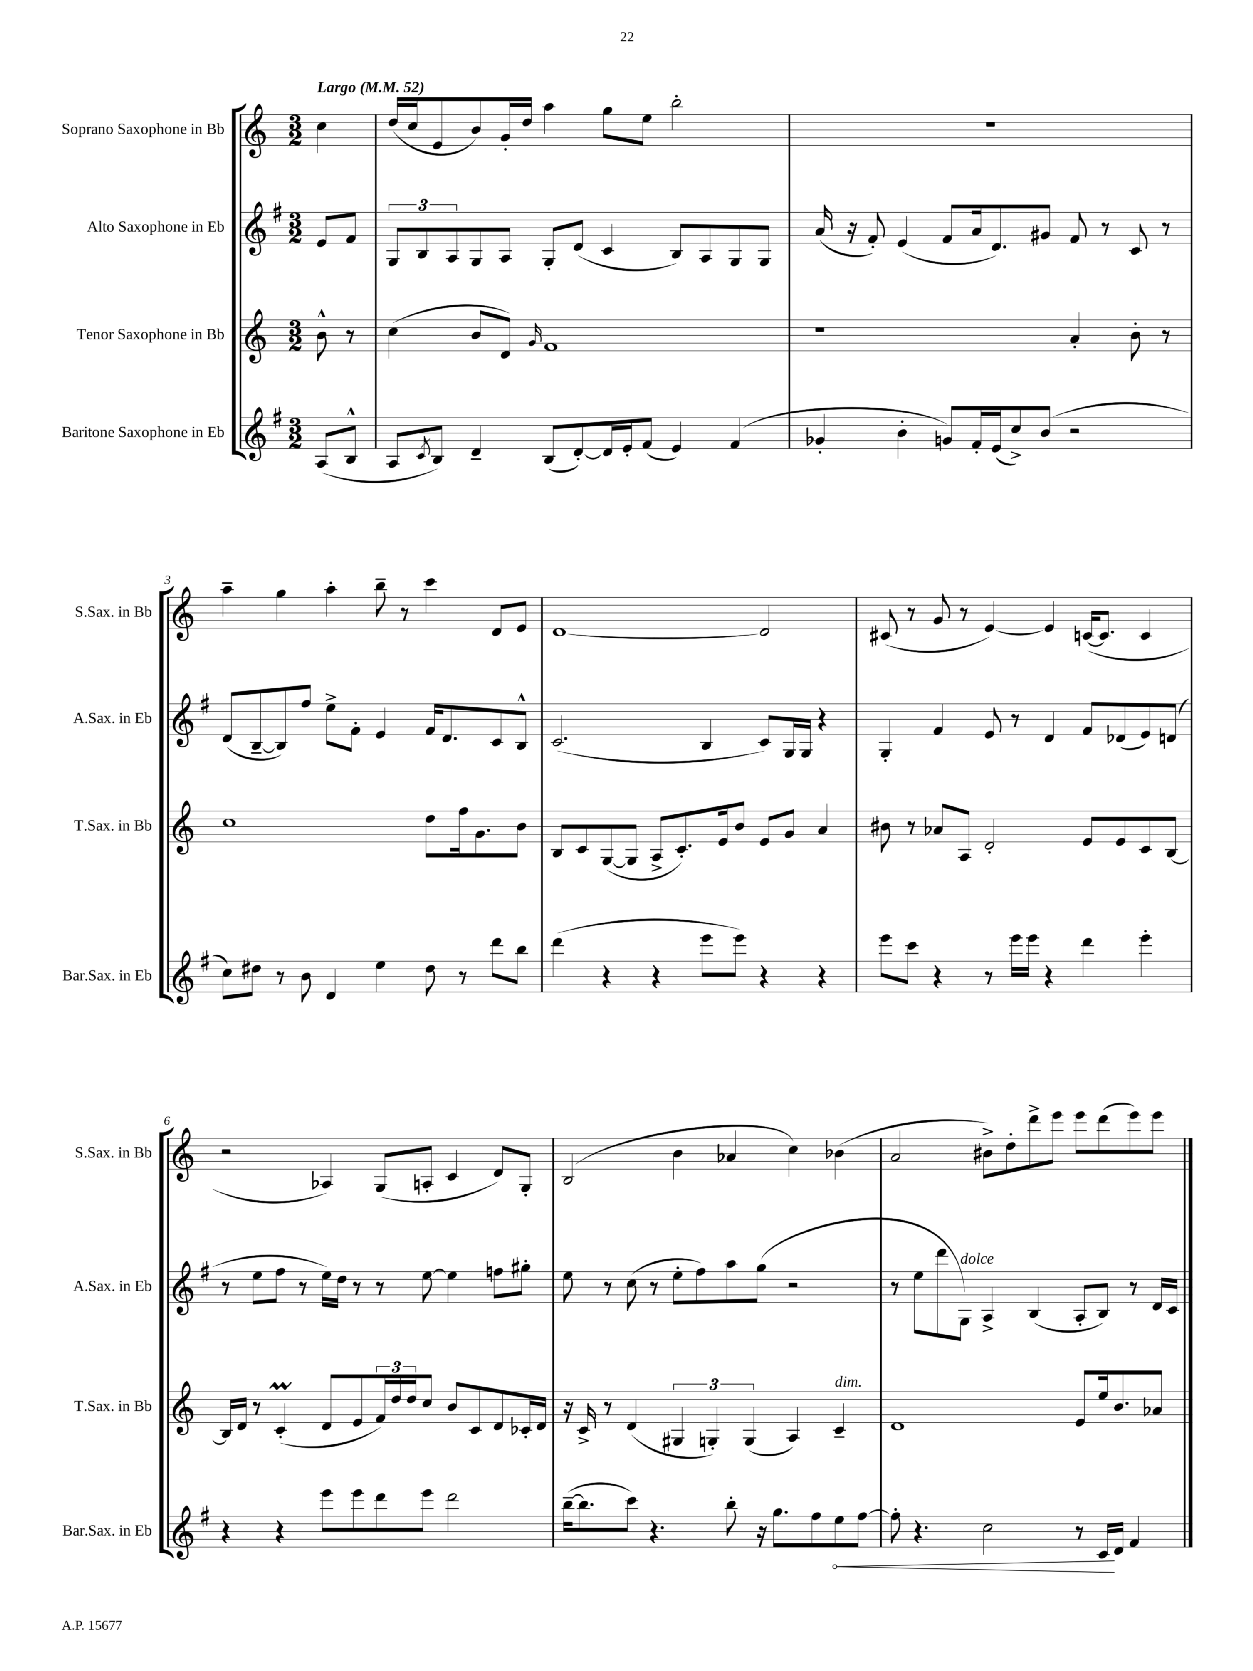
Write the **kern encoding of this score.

**kern	**dynam	**kern	**kern	**kern
*part4	*part4	*part3	*part2	*part1
*staff4	*staff4	*staff3	*staff2	*staff1
*I"Baritone Saxophone in Eb	*	*I"Tenor Saxophone in Bb	*I"Alto Saxophone in Eb	*I"Soprano Saxophone in Bb
*I'Bar.Sax. in Eb	*	*I'T.Sax. in Bb	*I'A.Sax. in Eb	*I'S.Sax. in Bb
*clefG2	*	*clefG2	*clefG2	*clefG2
*k[f#]	*	*k[]	*k[f#]	*k[]
*M3/2	*	*M3/2	*M3/2	*M3/2
*MM52	*	*MM52	*MM52	*MM52
=	=	=	=	=
!	!	!	!	!LO:TX:a:B:t=Largo
(8A/L	.	8b^^\	8e/L	4cc\
8B^^/J	.	8r	8f#/J	.
=1	=1	=1	=1	=1
8A/L	.	(4cc\	12G/L	(16dd/LL
.	.	.	.	16cc/J
.	.	.	12B/	.
8qc/	.	.	.	.
8B/J)	.	.	.	8e/
.	.	.	12A/	.
4d~/	.	8b/L	8G/	8b/)
.	.	8d/J)	8A/J	16g'/L
.	.	.	.	16dd/JJ
.	.	16qqg/	.	.
(8B/L	.	1f	8G'/L	4aa\
[8d'/)	.	.	(8d/J	.
16d/L]	.	.	4c/	8gg\L
16e'/J	.	.	.	.
(8f#/J	.	.	.	8ee\J
4e/)	.	.	8B/L)	2bb'\
.	.	.	8A/	.
(4f#/	.	.	8G/	.
.	.	.	8G/J	.
=2	=2	=2	=2	=2
4g-X'/	.	1r	(16a/	1.r
.	.	.	16r	.
.	.	.	8f#'/)	.
4b'\	.	.	(4e/	.
8gn/L)	.	.	8f#/L	.
16f#'/L	.	.	16a/k	.
(16e/J	.	.	8.d/)	.
8cc^/)	.	.	.	.
(8b/J	.	.	8g#X/J	.
2r	.	4a'/	8f#/	.
.	.	.	8r	.
.	.	8b'\	8c/	.
.	.	8r	8r	.
!!LO:LB:g=z
=3	=3	=3	=3	=3
8cc\L)	.	1cc	(8d/L	4aa~\
8dd#X\J	.	.	[8B~/	.
8r	.	.	8B/])	4gg\
8b\	.	.	8ff#/J	.
4d/	.	.	8ee^\L	4aa'\
.	.	.	8f#'\J	.
4ee\	.	.	4e/	8bb~\
.	.	.	.	8r
8dd#\	.	8dd\L	16f#/KL	4ccc\
.	.	.	8.d/	.
8r	.	16ff\k	.	.
.	.	8.g\	.	.
8ddd\L	.	.	8c/	8d/L
8bb\J	.	8b\J	8B^^/J	8e/J
=4	=4	=4	=4	=4
(4ddd\	.	8B/L	(2.c/	[1d
.	.	8c/	.	.
4r	.	([8G/	.	.
.	.	8G/J]	.	.
4r	.	8A^/L	.	.
.	.	8.c'/)	.	.
8eee\L	.	.	4B/	.
.	.	16e/k	.	.
8eee\J)	.	8b/J	.	.
4r	.	8e/L	8c/L)	2d/]
.	.	8g/J	16G/L	.
.	.	.	16G/JJ	.
4r	.	4a/	4r	.
=5	=5	=5	=5	=5
8eee\L	.	8b#X\	4G'/	(8c#X/
8ccc\J	.	8r	.	8r
4r	.	8a-X/L	4f#/	8g/
.	.	8A/J	.	8r
8r	.	2d'/	8e/	[4e/)
16eee\LL	.	.	8r	.
16eee\JJ	.	.	.	.
4r	.	.	4d/	4e/]
4ddd\	.	8e/L	8f#/L	([16cn/KL
.	.	.	.	8.c/J]
.	.	8e/	(8d-X/	.
4eee'\	.	8c/	8e/)	4c/
.	.	[8B/J	(8dn/J	.
!!LO:LB:g=z
=6	=6	=6	=6	=6
4r	.	16B/LL]	8r	2r
.	.	16d/JJ	.	.
.	.	8r	8ee\L	.
4r	.	(4cM'/	8ff#\J	.
.	.	.	8r	.
8eee\L	.	8d/L	16ee\LL)	4A-X/)
.	.	.	16dd\JJ	.
8eee\	.	8e/	8r	.
8ddd\	.	24f/L)	8r	(8G/L
.	.	24dd/	.	.
.	.	24dd/J	.	.
8eee\J	.	8cc/J	[8ee\	8An'/J
2ddd\	.	8b/L	4ee\]	4c/
.	.	8c/	.	.
.	.	8d/	8ffn\L	8d/L)
.	.	16c-X'/L	8gg#X'\J	8G'/J
.	.	16d/JJ	.	.
=7	=7	=7	=7	=7
([16bb~\KL	.	16r	8ee\	(2B/
8.bb\]	.	16c^/	.	.
.	.	8r	8r	.
8ccc\J)	.	(4d/	(8cc\	.
4.r	.	.	8r	.
.	.	6G#X/	8ee'\L	4b\
.	.	.	8ff#\)	.
.	.	6Gn'/)	.	.
8bb'\	.	.	8aa\	4a-X/
.	.	(6G/	.	.
16r	.	.	(8gg\J	.
8.gg\L	.	.	.	.
.	.	4A/)	2r	4cc\)
8ff#\	.	.	.	.
!	!	!LO:TX:a:i:t=dim.	!	!
!	!LO:HP:b	!	!	!
8ee\	<	4c~/	.	(4b-X\
[8ff#\J	.	.	.	.
=8	=8	=8	=8	=8
8ff#'\]	.	1d	8r	2a/
4.r	.	.	8ee\L	.
.	.	.	8ddd\	.
!	!	!	!LO:TX:a:i:t=dolce	!
.	.	.	8G\J)	.
2cc\	.	.	4A^/	8b#X^\L)
.	.	.	.	8dd'\
.	.	.	(4B/	8ddd^\
.	.	.	.	8eee\J
8r	.	8e/L	8A'/L	8eee\L
16c/LL	.	16ee/k	8B/J)	(8ddd\
16d/JJ	[	8.b/	.	.
4f#/	.	.	8r	8eee\)
.	.	8a-X/J	16d/LL	8eee\J
.	.	.	16c/JJ	.
==	==	==	==	==
*-	*-	*-	*-	*-
